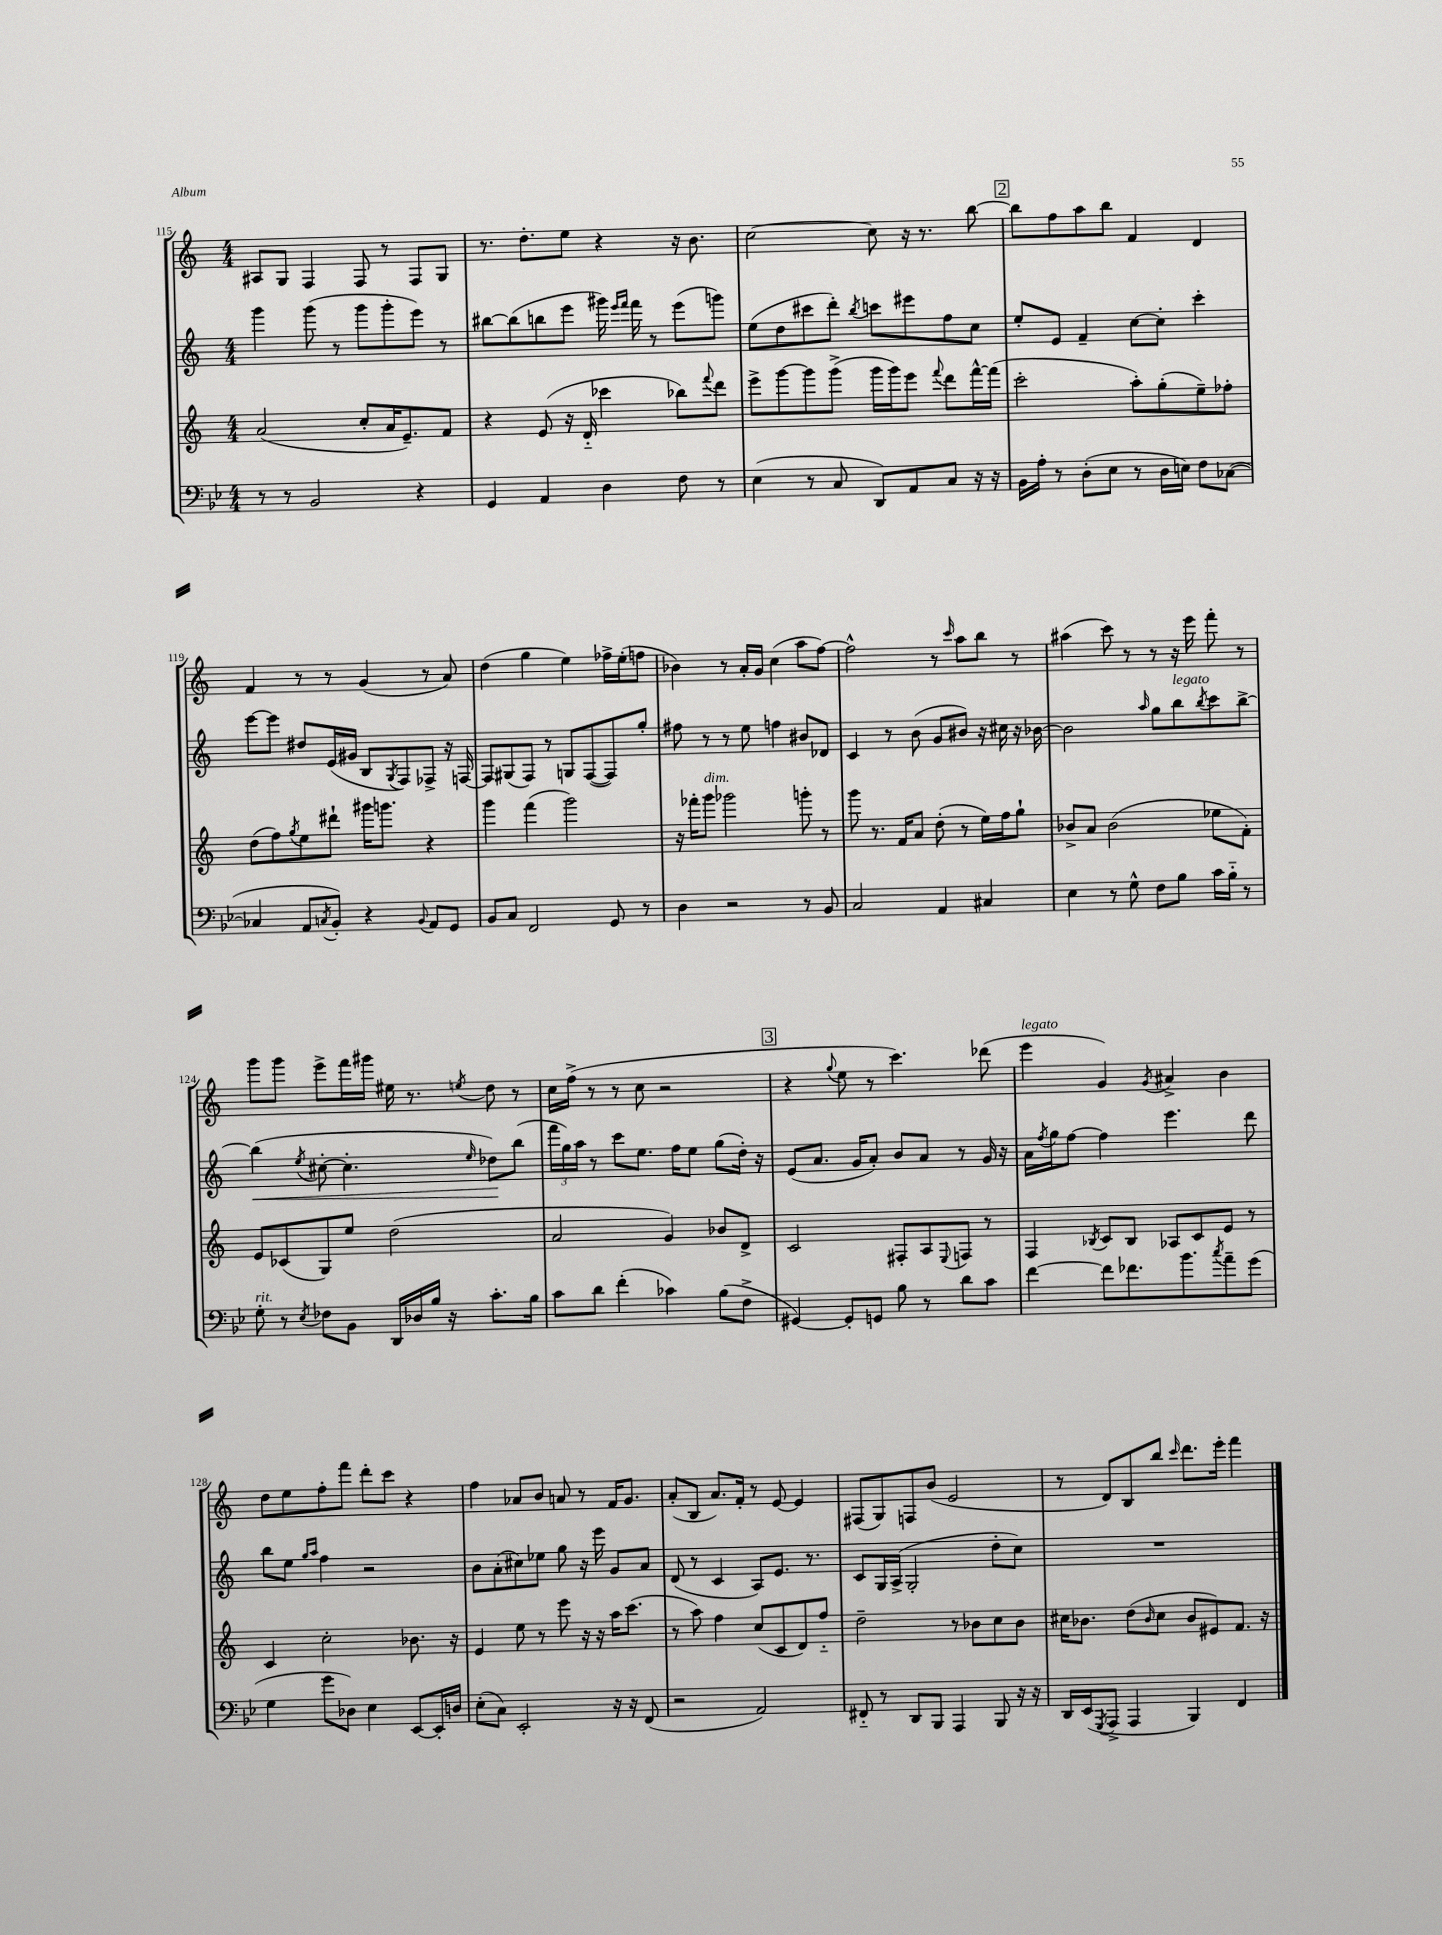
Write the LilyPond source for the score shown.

<<
\new StaffGroup <<
\new Staff = "s0" {
    \clef treble \key c \major \numericTimeSignature \time 4/4
    ais8 g8 f4 f8 r8 f8 g8 |
    r8. d''8.-. e''8 r4 r16 b'8. |
    c''2~ c''8 r16 r8. b''8~ |
    \mark \markup { \box "2" } b''8 f''8 a''8 b''8 f'4 d'4 |
    f'4 r8 r8 g'4( r8 a'8) |
    d''4( g''4 e''4) fes''16-> e''16-.( f''8 |
    bes'4) r8 a'16-. g'16 c''4( a''8 f''8~) |
    f''2-^ r8 \grace { c'''16 } a''8 b''8 r8 |
    ais''4( c'''8) r8 r8 r16 e'''16 f'''8-. r8 |
    g'''8 g'''8 e'''8-> f'''16 gis'''16 eis''16 r8. \acciaccatura { e''8 } d''8 r8 |
    c''16 f''16->( r8 r8 c''8 r2 |
    \mark \markup { \box "3" } r4 \appoggiatura { g''8 } e''8 r8 c'''4.) des'''8( |
    e'''4^\markup { \italic "legato" } g'4) \acciaccatura { g'8 } ais'4-> b'4 |
    d''8 e''8 f''8-. f'''8 d'''8-. c'''8 r4 |
    f''4 aes'8 b'8 a'8 r8 f'16 g'8. |
    a'8-.( b8 a'8.) f'16-. r8 e'8~ e'4 |
    fis8( g8) f8 b'8( e'2 |
    r8 d'8) b8 b''8 \grace { c'''16 } d'''8. e'''16-. f'''4 \bar "|." |
}
\new Staff = "s1" {
    \clef treble \key c \major \numericTimeSignature \time 4/4
    g'''4 g'''8( r8 g'''8 g'''8-. e'''8) r8 |
    bis''8~ bis''8( b''8 e'''8 gis'''16) \grace { e'''16 f'''16 } f'''16 r8 e'''8( g'''8) |
    e''8( d''8 cis'''8 d'''8-.) \acciaccatura { b''8 } c'''8 eis'''8 f''8 c''8 |
    \mark \markup { \box "2" } e''8-. e'8 f'4-- c''8~ c''8-. c'''4-. |
    e'''8~ e'''8 dis''8 e'16( gis'16 b8 \acciaccatura { g8 } f8) fes8-> r16 f16~ |
    f8 gis8( f8) r8 g8 f8~( f8) g''8-. |
    fis''8 r8 r8 e''8 f''4 bis'8 des'8 |
    c'4 r8 b'8( g'8 bis'8) r16 cis''16 r16 bes'16~ |
    bes'2 \grace { a''16 } g''8 b''8^\markup { \italic "legato" } \acciaccatura { b''8 } c'''8 b''8~-> |
    b''4\<( \acciaccatura { e''8 } cis''8~-. cis''4.-. \grace { e''16 } des''8\!) b''8( |
    \tuplet 3/2 { f'''16 g''16) a''16 } r8 c'''8 e''8. f''16 e''8 g''8( d''16-.) r16 |
    \mark \markup { \box "3" } e'8( a'8. g'16 a'8-.) b'8 a'8 r8 g'16 r16 |
    a'16 \acciaccatura { f''8 } g''16 f''8~ f''4 e'''4. d'''8 |
    b''8 e''8 \grace { g''16 a''16 } f''4 r2 |
    b'8 a'8-.( cis''8) ees''8 g''8 r16 e'''16 g'8 a'8 |
    d'8( r8 c'4 a8) e'8. r8. |
    c'8 g16 a16->( g2-. d''8-. c''8) |
    R1 \bar "|." |
}
\new Staff = "s2" {
    \clef treble \key c \major \numericTimeSignature \time 4/4
    a'2( c''8-. a'16 e'8.--) f'8 |
    r4 e'8( r16 d'16-_ ces'''4 bes''8) \appoggiatura { f'''8 } d'''8 |
    e'''8-> g'''8~ g'''8 g'''8->( g'''16 g'''16) e'''8 \appoggiatura { f'''8 } d'''8 f'''16~-^ f'''16( |
    \mark \markup { \box "2" } c'''2-. a''8-.) g''8-.( e''8--) fes''8-. |
    d''8( f''8) \acciaccatura { g''8 } e''8 dis'''8-! gis'''16 g'''8. r4 |
    g'''4 f'''4( g'''2) |
    r16 fes'''16-. g'''8^\markup { \italic "dim." } ges'''2 g'''8-. r8 |
    g'''8 r8. f'16 a'8 d''8-.( r8 e''16) f''16 g''8-! |
    bes'8-> a'8 bes'2( ees''8 f'8-.) |
    e'8 ces'8( g8) e''8 d''2( |
    a'2 g'4) bes'8 d'8-> |
    \mark \markup { \box "3" } c'2 fis8-. a8 \appoggiatura { e8 } f8 r8 |
    f4 \acciaccatura { bes8 } c'8 bes8 aes8 c'8 e'8 r8 |
    c'4 c''2-. bes'8. r16 |
    e'4 e''8 r8 e'''8 r16 r16 a''16 c'''8.( |
    r8 a''8) f''4 c''8( c'8 d'8) f''8-_ |
    d''2-- r8 bes'8 c''8 bes'8 |
    cis''16 bes'8. d''8( \grace { bes'16 } cis''8 bes'8 eis'8) f'8. r16 \bar "|." |
}
\new Staff = "s3" {
    \clef bass \key bes \major \numericTimeSignature \time 4/4
    r8 r8 bes,2 r4 |
    g,4 a,4 d4 f8 r8 |
    ees4( r8 c8 d,8) a,8 c8 r16 r16 |
    \mark \markup { \box "2" } bes,16 a16-. r8 d8-.( ees8 r8 d16 e16) f8 ces8~( |
    ces4 a,8 \acciaccatura { c8 } bes,8-.) r4 \appoggiatura { bes,8 } a,8 g,8 |
    bes,8 c8 f,2 g,8 r8 |
    d4 r2 r8 bes,8 |
    c2 a,4 cis4 |
    ees4 r8 g8-^ f8 bes8 c'16 bes16-_ r8 |
    g8-.^\markup { \italic "rit." } r8 \acciaccatura { ees8 } fes8 bes,8 d,16 des16 bes16 r16 c'8.-. bes16 |
    c'8 d'8 f'4-.( ces'4) bes8( f8-> |
    \mark \markup { \box "3" } gis,4~) gis,8-. g,8 bes8 r8 d'8 c'8 |
    f'4~ f'8 fes'8. bes'8. \acciaccatura { c''8 } a'8-- g'8( |
    g4 g'8 des8) ees4 ees,8~ ees,16-. d16 |
    ees8-.( c8) ees,2-. r16 r16 f,8( |
    r2 a,2) |
    fis,8-_ r8 d,8 bes,,8 a,,4 bes,,8 r16 r16 |
    d,16 ees,16( \acciaccatura { g,,8 } a,,8-> a,,4 bes,,4) f,4 \bar "|." |
}
>>
>>
\layout { \context { \Score currentBarNumber = #115 } }
